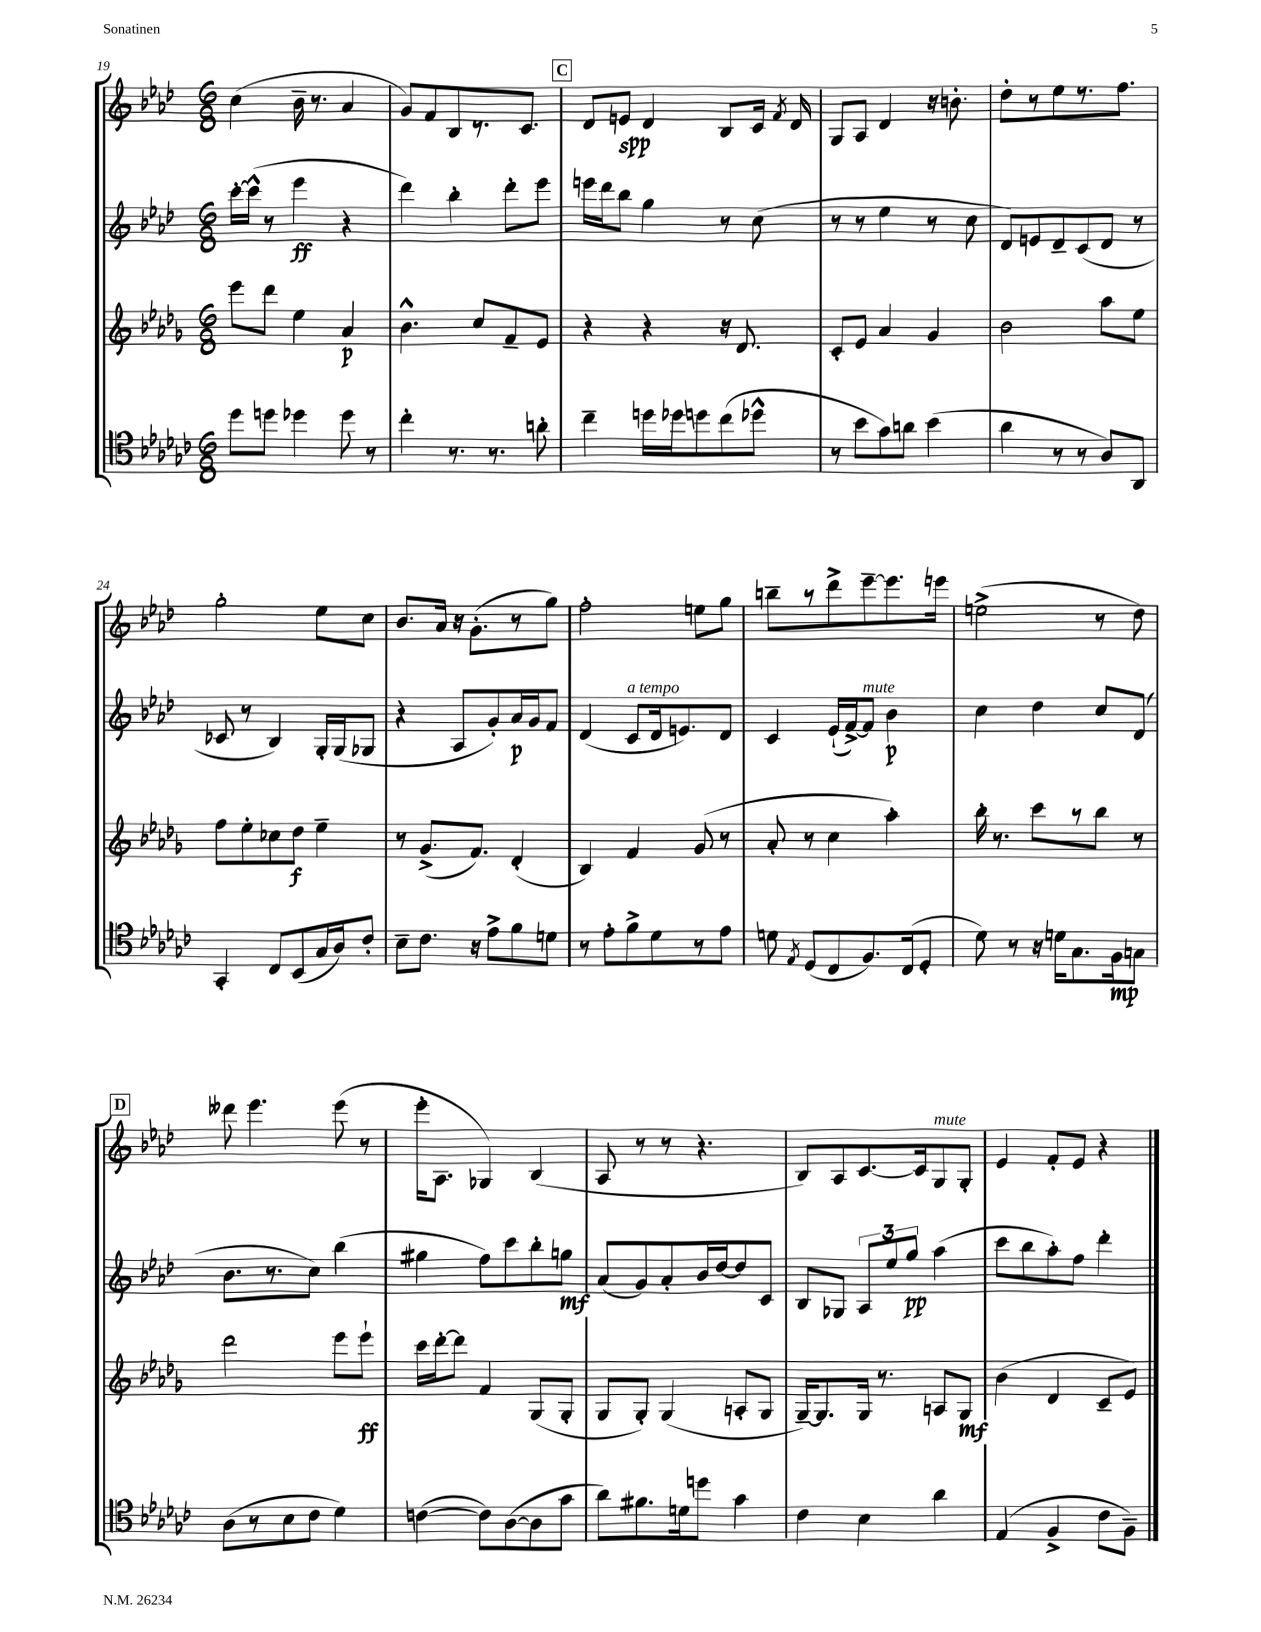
<<
\new StaffGroup <<
\new Staff = "s0" {
    \clef treble \key aes \major \numericTimeSignature \time 6/8
    \autoBeamOff c''4( bes'16-- r8. aes'4 |
    g'8[) f'8 bes8 r8. c'8.] |
    \mark \markup { \box "C" } des'8[ e'8]\spp des'4 bes8[ c'16] \acciaccatura { f'8 } des'16 |
    g8[ aes8] des'4 r16 b'8.-. |
    des''8[-. r8 ees''8 r8. f''8.] |
    g''2-. ees''8[ c''8] |
    bes'8.[ aes'16] r16 g'8.[-.( r8 g''8]) |
    f''2-. e''8[ g''8] |
    b''8[-- r8 des'''8-> ees'''8~-- ees'''8. e'''16] |
    e''2->( r8 des''8) |
    \mark \markup { \box "D" } deses'''8 ees'''4. ees'''8( r8 |
    ees'''16[-. aes8.] ges4) bes4( |
    aes8 r8 r8 r4. |
    bes8[) aes8 c'8.~ c'16 g8^\markup { \italic "mute" } g8]-. |
    ees'4 f'8[-. ees'8] r4 \bar "|." |
}
\new Staff = "s1" {
    \clef treble \key aes \major \numericTimeSignature \time 6/8
    \autoBeamOff c'''16[~-. c'''16]-^( r8 ees'''4\ff r4 |
    des'''4) bes''4-. des'''8[-. ees'''8] |
    \mark \markup { \box "C" } e'''16[ des'''16 bes''8] g''4 r8 c''8( |
    r8 r8 ees''4 r8 c''8 |
    des'8[) e'8 des'8-- c'8( des'8] r8 |
    ces'8 r8 bes4) g16[-. g16( ges8] |
    r4 aes8[ g'8-.) aes'16\p g'16 f'8] |
    des'4( c'8[^\markup { \italic "a tempo" } des'16 e'8.) des'8] |
    c'4 ees'16[-!( f'16~->) f'8]^\markup { \italic "mute" } bes'4\p |
    c''4 des''4 c''8[ des'8]( |
    \mark \markup { \box "D" } bes'8.[ r8. c''8]) bes''4( |
    gis''4 f''8[) c'''8 bes''8-. g''8]\mf |
    aes'8[( g'8) aes'8-. bes'16 des''16~ des''8 c'8] |
    bes8[ ges8] \tuplet 3/2 { aes8[ ees''8 g''8]\pp } aes''4( |
    c'''8[ bes''8 aes''8-.) f''8] des'''4-. \bar "|." |
}
\new Staff = "s2" {
    \clef treble \key des \major \numericTimeSignature \time 6/8
    \autoBeamOff ees'''8[ des'''8] ees''4 aes'4\p |
    bes'4.-^ c''8[ f'8-- ees'8] |
    \mark \markup { \box "C" } r4 r4 r16 des'8. |
    c'8[-. ees'8] aes'4 ges'4 |
    bes'2 aes''8[ ees''8] |
    f''8[ ees''8-. ces''8 des''8]\f ees''4-- |
    r8 ges'8.[->( f'8.]) des'4-.( |
    bes4) f'4 ges'8( r8 |
    aes'8-. r8 c''4 aes''4-.) |
    bes''16-. r8. c'''8[ r8 bes''8] r8 |
    \mark \markup { \box "D" } des'''2 ees'''8[ ees'''8]-!\ff |
    c'''16[ des'''16~-. des'''8] f'4 ges8[( ges8]-. |
    ges8[ ges8]-.) ges4( a8[-. ges8] |
    ges16[~--) ges8. ges16] r8. a8[ ges8]\mf |
    bes'4( des'4 c'8[-- ees'8]) \bar "|." |
}
\new Staff = "s3" {
    \clef tenor \key ges \major \numericTimeSignature \time 6/8
    \autoBeamOff des''8[ d''8] des''4 des''8 r8 |
    ces''4-. r8. r8. a'8-. |
    \mark \markup { \box "C" } ces''4-- d''16[ des''16 d''8 ces''8( des''8]-^ |
    r8 bes'8[ ges'8) a'8] bes'4( |
    aes'4 r8 r8 aes8[) aes,8] |
    ges,4-. ces8[ bes,8( ges16 aes16) ces'8]-. |
    bes8[-- ces'8.] r16 ees'8[-> f'8 d'8] |
    r8 ees'8[-. f'8-> des'8 r8 ees'8] |
    d'8 \acciaccatura { ees8 } des8[( ces8 f8.) ces16( des8]-. |
    des'8) r8 r16 d'16[ ges8. f16\mp g8] |
    \mark \markup { \box "D" } aes8[( r8 bes8 ces'8] des'4) |
    c'4~( c'8[) aes8~( aes8 ges'8] |
    aes'8[) fis'8. d'16 d''8] ges'4 |
    ces'4 bes4 aes'4 |
    ees4( f4-> ces'8[ f8]--) \bar "|." |
}
>>
>>
\layout { \context { \Score currentBarNumber = #19 } }
